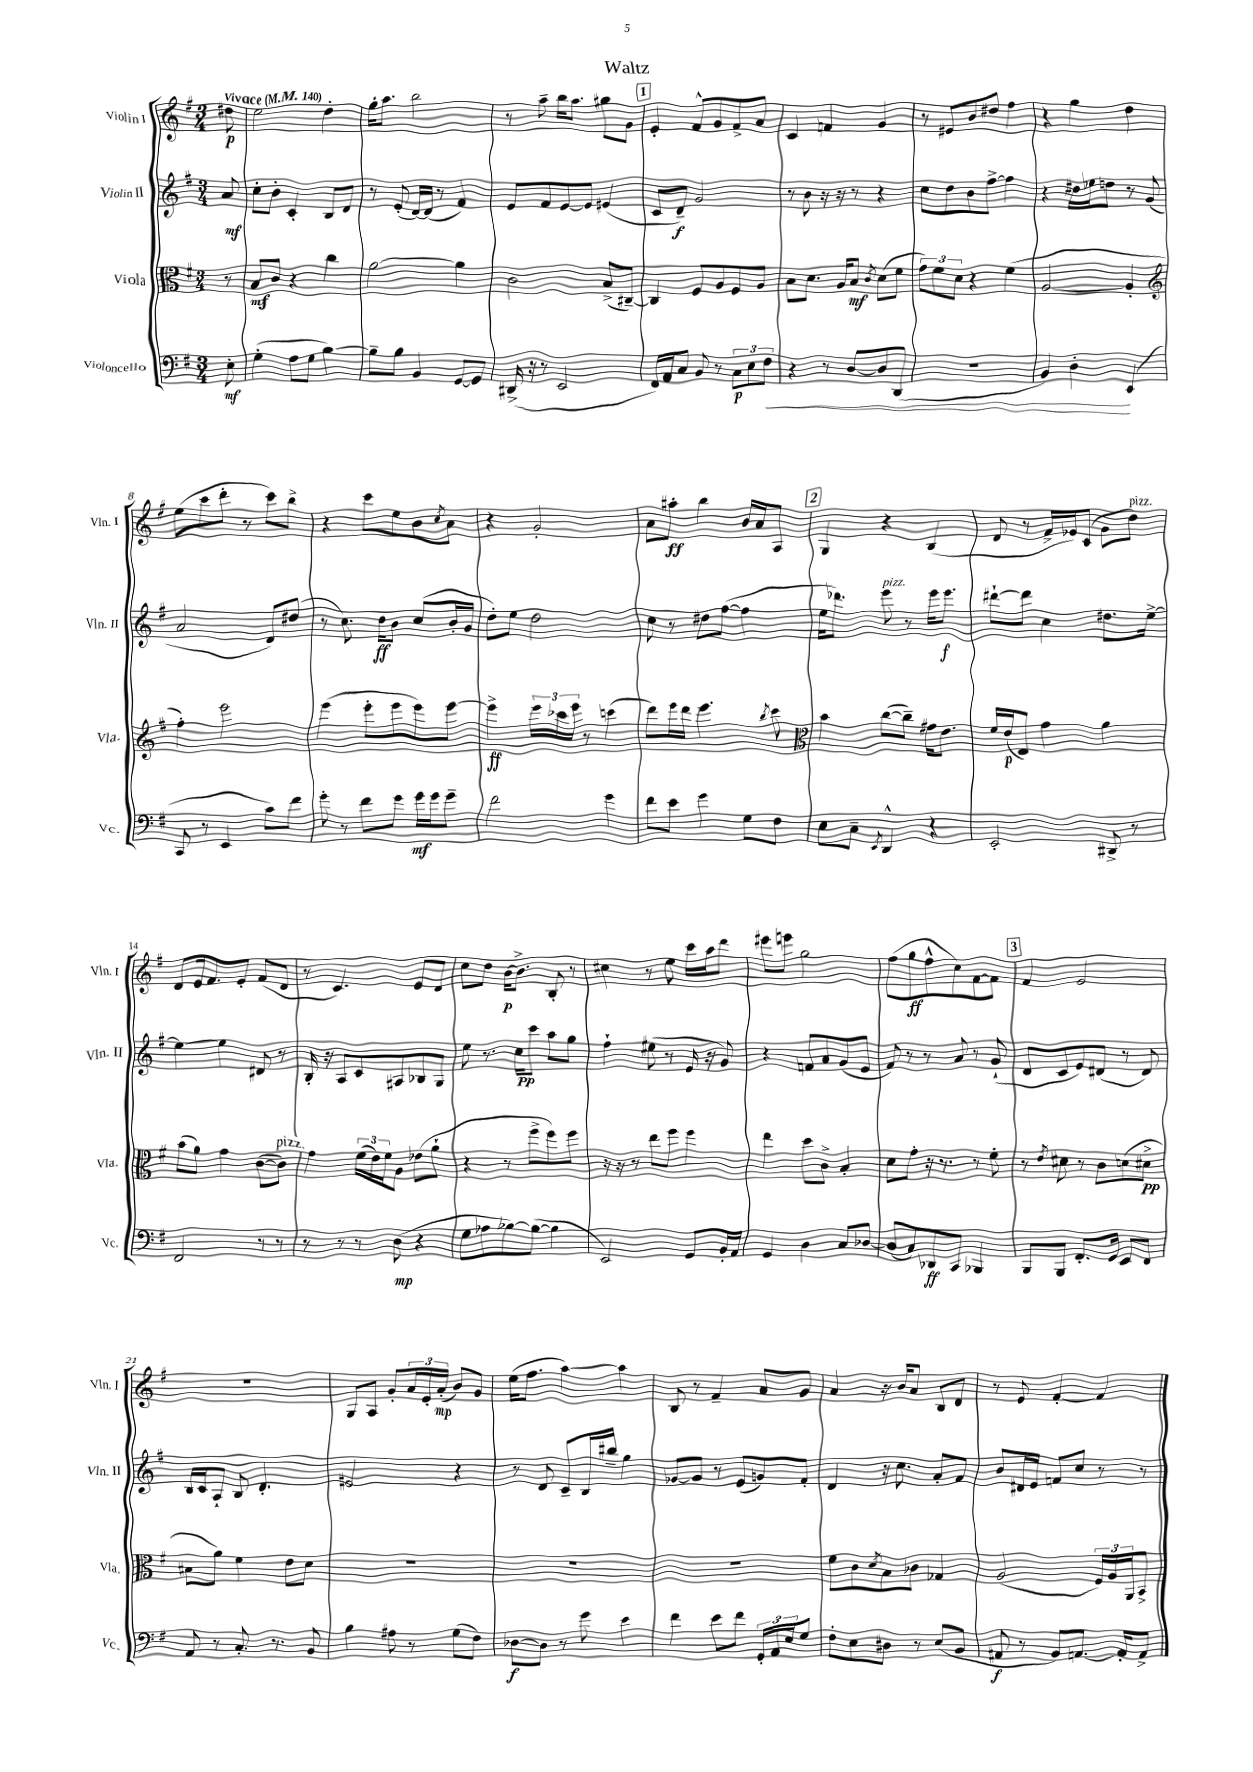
\header { title = "Waltz" }
<<
\new StaffGroup <<
\new Staff = "s0" \with { instrumentName = "Violin I" shortInstrumentName = "Vln. I" } {
    \clef treble \key g \major \numericTimeSignature \time 3/4 \partial 8 \tempo "Vivace" 4 = 140
    dis''8\p |
    e''2 d''4-. |
    g''16-. a''8. b''2 |
    r8 a''8-- b''16 a''8. gis''8 g'8 |
    \mark \markup { \box "1" } e'4-. fis'8-^ g'8 fis'8-> a'8 |
    c'4 f'4 g'4 |
    r8 eis'8 b'8 dis''8 fis''4 |
    r4 g''4 d''4 |
    e''8( c'''8 d'''8-. r8 c'''8) b''8-> |
    r4 c'''8 e''8 b'8 \acciaccatura { c''8 } a'8 |
    r4 g'2-. |
    a'8 ais''8-.\ff b''4 b'16 a'16 a8 |
    \mark \markup { \box "2" } g4 r4 b4( |
    d'8 r8 fis'16-> ees'16) c'8( g'8 d''8^\markup { \italic "pizz." }) |
    d'8 e'16 fis'8. e'8-. fis'8( d'8 |
    r8 c'4.) e'8 d'8 |
    c''8 d''8 b'16~\p b'8.-> b8-. r8 |
    cis''4 r8 e''8 c'''16 a''16 d'''8 |
    eis'''8 e'''8 g''2 |
    fis''8( g''8\ff fis''8-^ c''8) fis'8~ fis'8 |
    \mark \markup { \box "3" } fis'4 e'2 |
    R2. |
    g8 a8 g'8-. \tuplet 3/2 { a'16 e'16-. a'16-.\mp( } b'8) g'8 |
    e''16( fis''8. a''4~) a''4 |
    b8 r8 fis'4-- a'8 g'8 |
    a'4 r16 b'16 a'8 b8 d'8 |
    r8 e'8 fis'4~-. fis'4 \bar "|." |
}
\new Staff = "s1" \with { instrumentName = "Violin II" shortInstrumentName = "Vln. II" } {
    \clef treble \key g \major \numericTimeSignature \time 3/4 \partial 8
    a'8\mf |
    c''8-. b'8-. c'4-. b8 d'8 |
    r8 e'8-.( d'16~) d'16( r8 fis'4) |
    e'8 fis'8 e'8~ e'8 eis'4( |
    \mark \markup { \box "1" } c'8 d'8--\f) g'2 |
    r8 b'8 r16 r16 r8 r4 |
    c''8 d''8 b'8 fis''8~-> fis''4 |
    r4 dis''16 ees''16 d''8 r8 g'8( |
    a'2 d'8) dis''8( |
    r8 c''8.) d''16\ff b'8 c''8( b'16-. g'16 |
    d''8-.) e''8 d''2 |
    c''8 r8 dis''8 fis''8~( fis''4 |
    \mark \markup { \box "2" } e''16 des'''8.) e'''8^\markup { \italic "pizz." } r8 e'''16 e'''8.\f |
    dis'''8~-! dis'''8 c''4 dis''8. e''16~-> |
    e''4~ e''4 dis'8 r8 |
    b16-. r16 a8 c'8 ais8 bes8 g8 |
    e''8 r8. c''16\pp c'''8 a''8 g''8 |
    fis''4-! eis''8( r8 e'16 r16 g'8) |
    r4 f'8 a'8 g'8( e'8 |
    fis'8) r8 r8 a'8 r8 g'8-!( |
    \mark \markup { \box "3" } d'8 c'8 e'8) dis'8( r8 dis'8) |
    b16 c'16 a8-! b8 d'4.-. |
    eis'2 r4 |
    r8 d'8 c'8-- b16 bis''16-- g''4 |
    ges'8~ ges'8 r8 e'8( g'8) fis'8-. |
    d'4 r16 c''8. a'8-. fis'8 |
    b'8 dis'16 e'16 f'8 c''8 r8 r8 \bar "|." |
}
\new Staff = "s2" \with { instrumentName = "Viola" shortInstrumentName = "Vla." } {
    \clef alto \key g \major \numericTimeSignature \time 3/4 \partial 8
    r8 |
    b8\mf c'8 r4 c''4 |
    a'2~ a'4 |
    c'2 b8->( cis8~--) |
    \mark \markup { \box "1" } cis4 fis8 a8 fis8 a8 |
    b8 d'8. a16 b8\mf \acciaccatura { c'8 } d'8( fis'8 |
    \tuplet 3/2 { g'8) fis'8 d'8 } r4 fis'4( |
    a2~ a4-. |
    \clef treble fis''4-.) e'''2 |
    e'''4( e'''8-. e'''8 e'''8) e'''8~ |
    e'''4->\ff \tuplet 3/2 { e'''16 ces'''16 e'''16 } r8 c'''4( |
    d'''8) e'''16 d'''16 e'''4. \acciaccatura { b''8 } c'''8 |
    \mark \markup { \box "2" } \clef alto b'4 c''8~( c''8--) gis'16 e'8. |
    fis'16 e'16\p( e8) g'4 a'4 |
    b'8( a'8) g'4 c'8~( c'8^\markup { \italic "pizz." }) |
    g'4 \tuplet 3/2 { fis'16( e'16) fis'16 } a8 ees'8( a'8-! |
    r4 r8 fis''8-> fis''8) fis''8 |
    r16 r16 r8 e''8 fis''8 fis''4 |
    e''4 d''8 c'8-> b4-. |
    d'8 g'8-. r16 r8. r8 fis'8-. |
    \mark \markup { \box "3" } r8 \acciaccatura { e'8 } dis'8 r8 c'8 d'8( dis'8->\pp |
    bis8 a'8) fis'4 e'8 d'8 |
    R2. |
    R2. |
    R2. |
    fis'8 c'8 \acciaccatura { d'8 } b8 ces'8 ges4 |
    a2( \tuplet 3/2 { fis16) a16 a,16 } b,8-> \bar "|." |
}
\new Staff = "s3" \with { instrumentName = "Violoncello" shortInstrumentName = "Vc." } {
    \clef bass \key g \major \numericTimeSignature \time 3/4 \partial 8
    e8-.\mf |
    g4-.( a8 g8 b4~) |
    b8-- b8 b,4 g,8~ g,8 |
    dis,16->( r16 r8 e,2 |
    \mark \markup { \box "1" } fis,16) a,16 c8 b,8 r8 \tuplet 3/2 { c8\p e8 fis8\< } |
    r4 r8 d8~ d8 d,8( |
    R2. |
    b,4) d4-.\! e,4( |
    c,8 r8 e,4 c'8) fis'8 |
    g'8-. r8 fis'8 g'8 g'16\mf g'16 g'8-- |
    fis'2 g'4 |
    fis'8 e'8 g'4 g8 fis8 |
    \mark \markup { \box "2" } e8 c8-- \acciaccatura { e,8 } d,4-^ r4 |
    e,2-. dis,8-> r8 |
    fis,2 r8 r8 |
    r8 r8 r8 d8\mp( r4 |
    g8 aes8 bes8~) bes8~( bes4 |
    e,2) g,8 b,16-. a,16 |
    g,4 d4 c8 des8~ |
    des8( c8) des,8\ff c,8 bes,,4 |
    \mark \markup { \box "3" } b,,8 b,,8 fis,8.-. g,16 e,8 fis,8 |
    a,8 r8 c8.-. r8. b,8 |
    b4 ais8 r8 g8( fis8) |
    des8~\f des8 r8 g'8 e'4 |
    fis'4 e'8 fis'8 \tuplet 3/2 { g,16-. a,16 e16 } g8 |
    fis8-. e8 dis8 r8 e8( b,8 |
    ais,8\f r8 b,8) a,8.~ a,16-. a,8-> \bar "|." |
}
>>
>>
